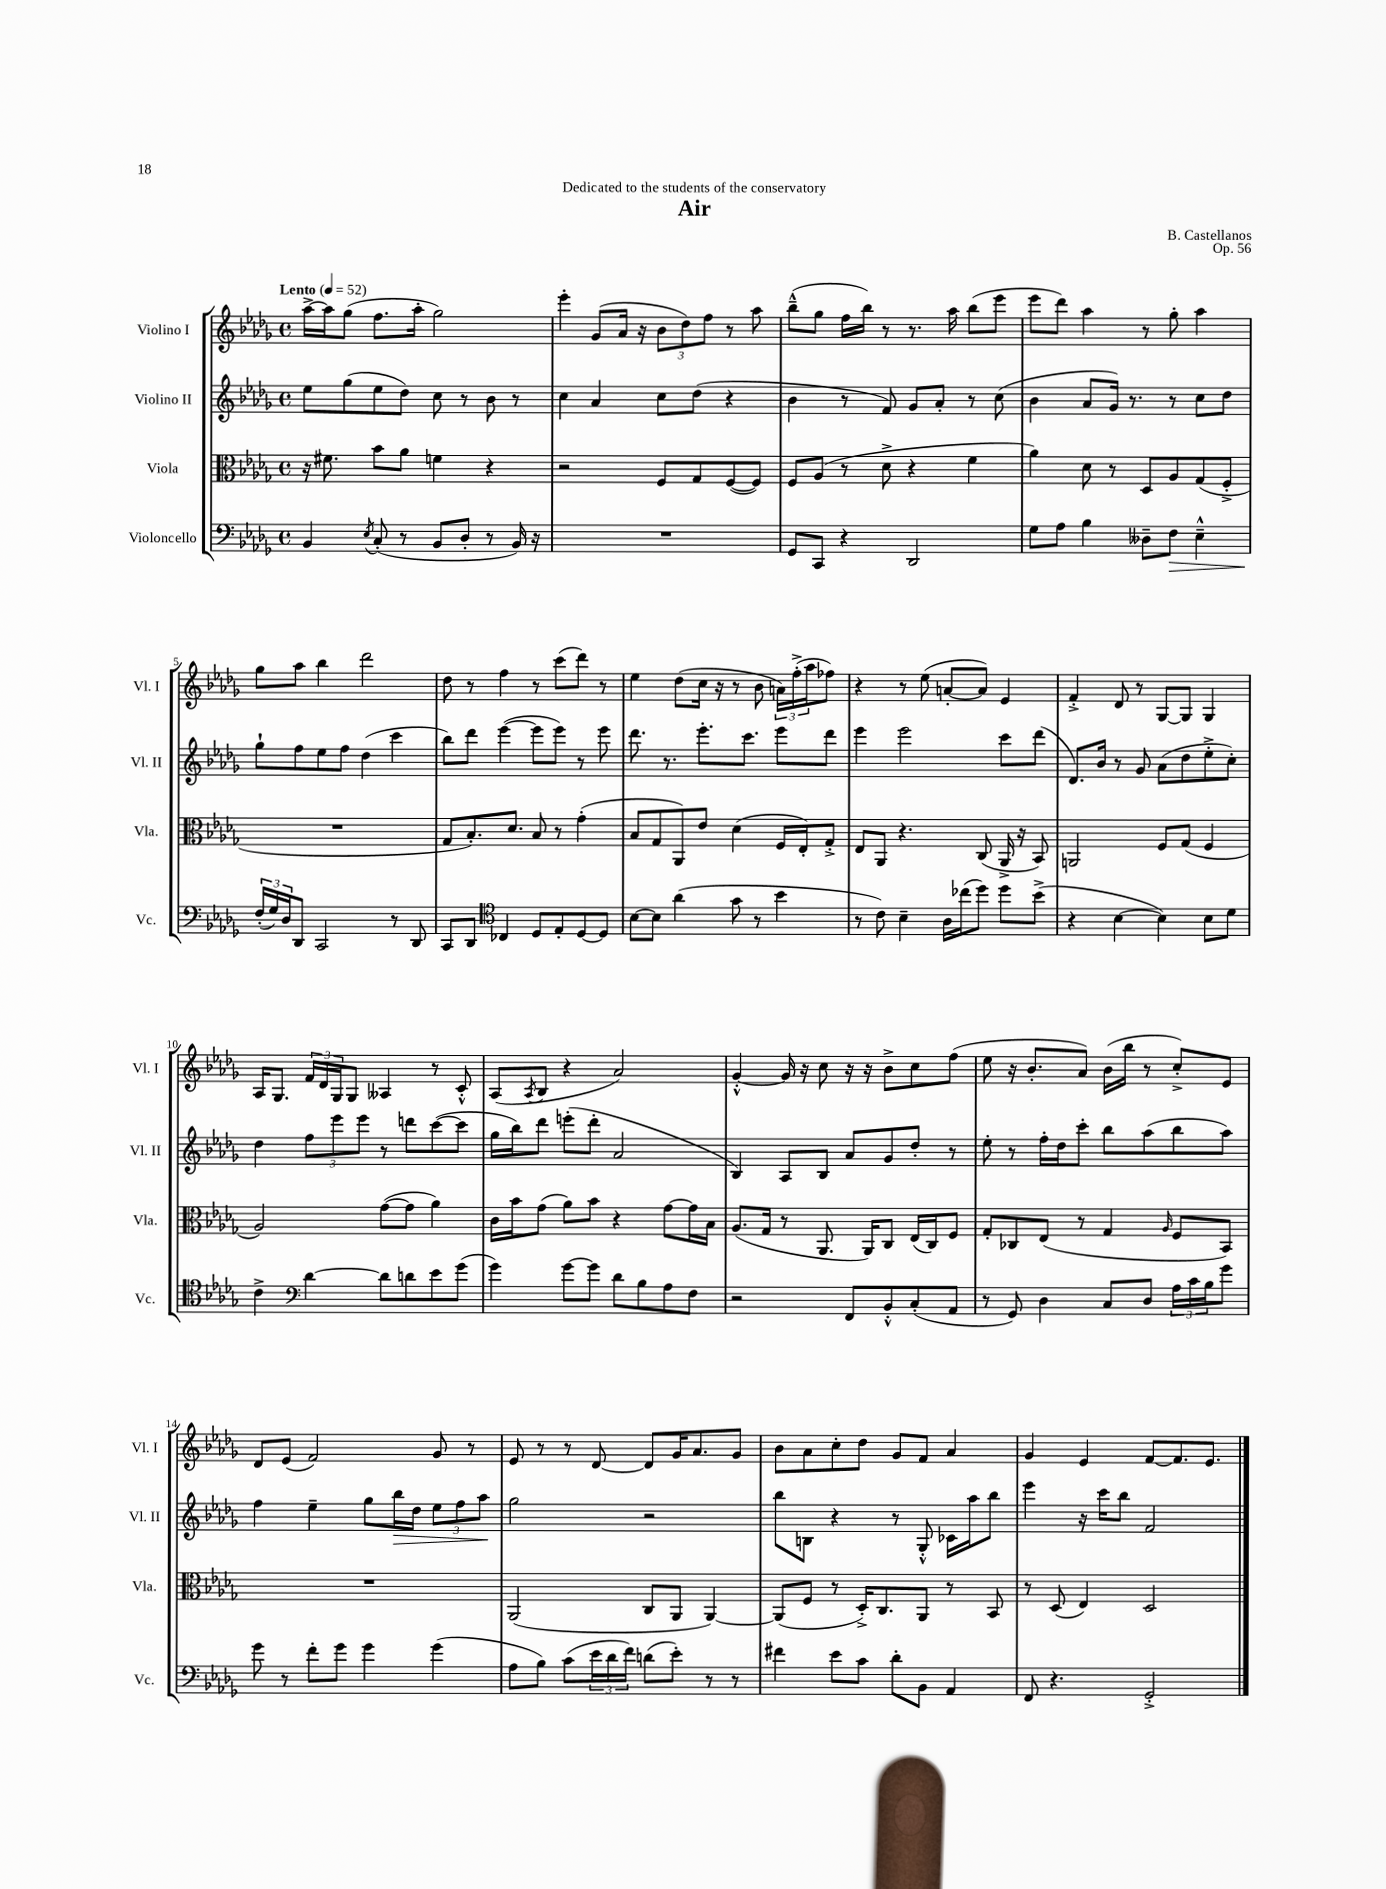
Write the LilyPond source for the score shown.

\header { title = "Air" composer = "B. Castellanos" dedication = "Dedicated to the students of the conservatory" opus = "Op. 56" }
<<
\new StaffGroup <<
\new Staff = "s0" \with { instrumentName = "Violino I" shortInstrumentName = "Vl. I" } {
    \clef treble \key des \major \defaultTimeSignature \time 4/4 \tempo "Lento" 4 = 52
    aes''16~-> aes''16 ges''8( f''8. aes''16-. ges''2) |
    ees'''4-. ges'8( aes'16 r16 \tuplet 3/2 { bes'8 des''8) f''8 } r8 aes''8 |
    bes''8---^( ges''8 f''16 bes''16) r8 r8. aes''16 bes''8( ees'''8 |
    ees'''8 des'''8) aes''4 r8 ges''8-. aes''4 |
    ges''8 aes''8 bes''4 des'''2 |
    des''8 r8 f''4 r8 c'''8( des'''8) r8 |
    ees''4 des''8( c''16 r16 r8 bes'8 \tuplet 3/2 { a'16) f''16-.->( aes''16 } fes''8) |
    r4 r8 ees''8( a'8~-. a'8) ees'4 |
    f'4-.-> des'8 r8 ges8~ ges8 ges4 |
    aes16 ges8. \tuplet 3/2 { f'16 des'16 ges16 } ges8 aeses4 r8 c'8-.-^ |
    aes8( \acciaccatura { aes8 } bes8 r4 aes'2) |
    ges'4~-.-^ ges'16 r16 c''8 r16 r16 bes'8-> c''8 f''8( |
    ees''8 r16 bes'8.-. aes'8) bes'16( bes''16 r8 c''8-.->) ees'8 |
    des'8 ees'8( f'2) ges'8 r8 |
    ees'8 r8 r8 des'8~ des'8 ges'16 aes'8. ges'8 |
    bes'8 aes'8 c''8-. des''8 ges'8 f'8 aes'4 |
    ges'4 ees'4 f'8~ f'8. ees'8. \bar "|." |
}
\new Staff = "s1" \with { instrumentName = "Violino II" shortInstrumentName = "Vl. II" } {
    \clef treble \key des \major \defaultTimeSignature \time 4/4
    ees''8 ges''8( ees''8 des''8) c''8 r8 bes'8 r8 |
    c''4 aes'4 c''8 des''8( r4 |
    bes'4 r8 f'8) ges'8 aes'8-. r8 c''8( |
    bes'4 aes'8 ges'16) r8. r8 c''8 des''8 |
    ges''8-! f''8 ees''8 f''8 des''4( c'''4 |
    bes''8) des'''8 ees'''4~( ees'''8 ees'''8) r8 ees'''8 |
    des'''8. r8. ees'''8.-. c'''8. ees'''8 des'''8 |
    ees'''4 ees'''2 c'''8 des'''8( |
    des'8.) bes'16 r8 ges'8 aes'8( des''8 ees''8-.-> c''8-.) |
    des''4 \tuplet 3/2 { f''8 ees'''8 ees'''8 } r8 d'''8 c'''8~( c'''8 |
    ges''16 bes''16) des'''8 e'''8-.( des'''8-. aes'2 |
    bes4) aes8 bes8 aes'8 ges'8 des''8-. r8 |
    ees''8-. r8 f''16-. des''16 c'''8-. bes''8 aes''8( bes''8 aes''8) |
    f''4 ees''4-- ges''8 bes''16\> des''16 \tuplet 3/2 { ees''8 f''8 aes''8\! } |
    ges''2 r2 |
    bes''8 b8 r4 r8 ges8-.-^ ces'16 aes''16 bes''8 |
    ees'''4 r16 c'''16 bes''8 f'2 \bar "|." |
}
\new Staff = "s2" \with { instrumentName = "Viola" shortInstrumentName = "Vla." } {
    \clef alto \key des \major \defaultTimeSignature \time 4/4
    r16 fis'8. bes'8 aes'8 f'4 r4 |
    r2 f8 ges8 f8~( f8) |
    f8 aes8( r8 des'8-> r4 f'4 |
    aes'4) des'8 r8 des8 aes8 ges8( f8-.-> |
    R1 |
    ges8 bes8.-.) des'8. bes8 r8 ges'4-.( |
    bes8 ges8 aes,8) ees'8 des'4( f16 ees16-.) ges8-.-> |
    ees8 aes,8 r4. c8( aes,16-> r16 bes,8) |
    a,2 f8 ges8( f4 |
    aes2) ges'8~( ges'8 aes'4) |
    c'16 bes'16 ges'8( aes'8) bes'8 r4 ges'8~ ges'16 bes16 |
    aes8.( ges16 r8 aes,8. aes,16) c8 ees16( c16) f8 |
    ges8-. ces8 ees8( r8 ges4 \grace { aes16 } f8 bes,8) |
    R1 |
    aes,2( c8 aes,8 aes,4~) |
    aes,8( f8 r8 des16-.->) c8. aes,8 r8 bes,8 |
    r8 des8( ees4) des2 \bar "|." |
}
\new Staff = "s3" \with { instrumentName = "Violoncello" shortInstrumentName = "Vc." } {
    \clef bass \key des \major \defaultTimeSignature \time 4/4
    bes,4 \acciaccatura { ees8 } c8-.( r8 bes,8 des8-. r8 bes,16) r16 |
    R1 |
    ges,8 c,8 r4 des,2 |
    ges8 aes8 bes4 deses8-- f8\> ees4---^ |
    \tuplet 3/2 { f16-.\!( ges16) des16 } des,8 c,2 r8 des,8 |
    c,8 des,8 \clef tenor ces4 des8 ees8-. des8~ des8 |
    bes8~ bes8 aes'4( ges'8 r8 bes'4 |
    r8 c'8) bes4-- aes16 ces''16( des''8) des''8 bes'8->( |
    r4 bes4~ bes4) bes8 des'8 |
    c'4-> \clef bass des'4~ des'8 d'8 ees'8 ges'8( |
    ges'4) ges'8~ ges'8 des'8 bes8 aes8 f8 |
    r2 f,8 bes,8-.-^ c8-.( aes,8 |
    r8 ges,8) des4 c8 des8 \tuplet 3/2 { aes16 c'16 bes16 } ges'8 |
    ges'8 r8 f'8-. ges'8 ges'4 ges'4( |
    aes8 bes8) c'8( \tuplet 3/2 { ees'16 des'16 f'16) } d'8( ees'8-.) r8 r8 |
    fis'4 ees'8 c'8 des'8-. bes,8 aes,4 |
    f,8 r4. ges,2-.-> \bar "|." |
}
>>
>>
